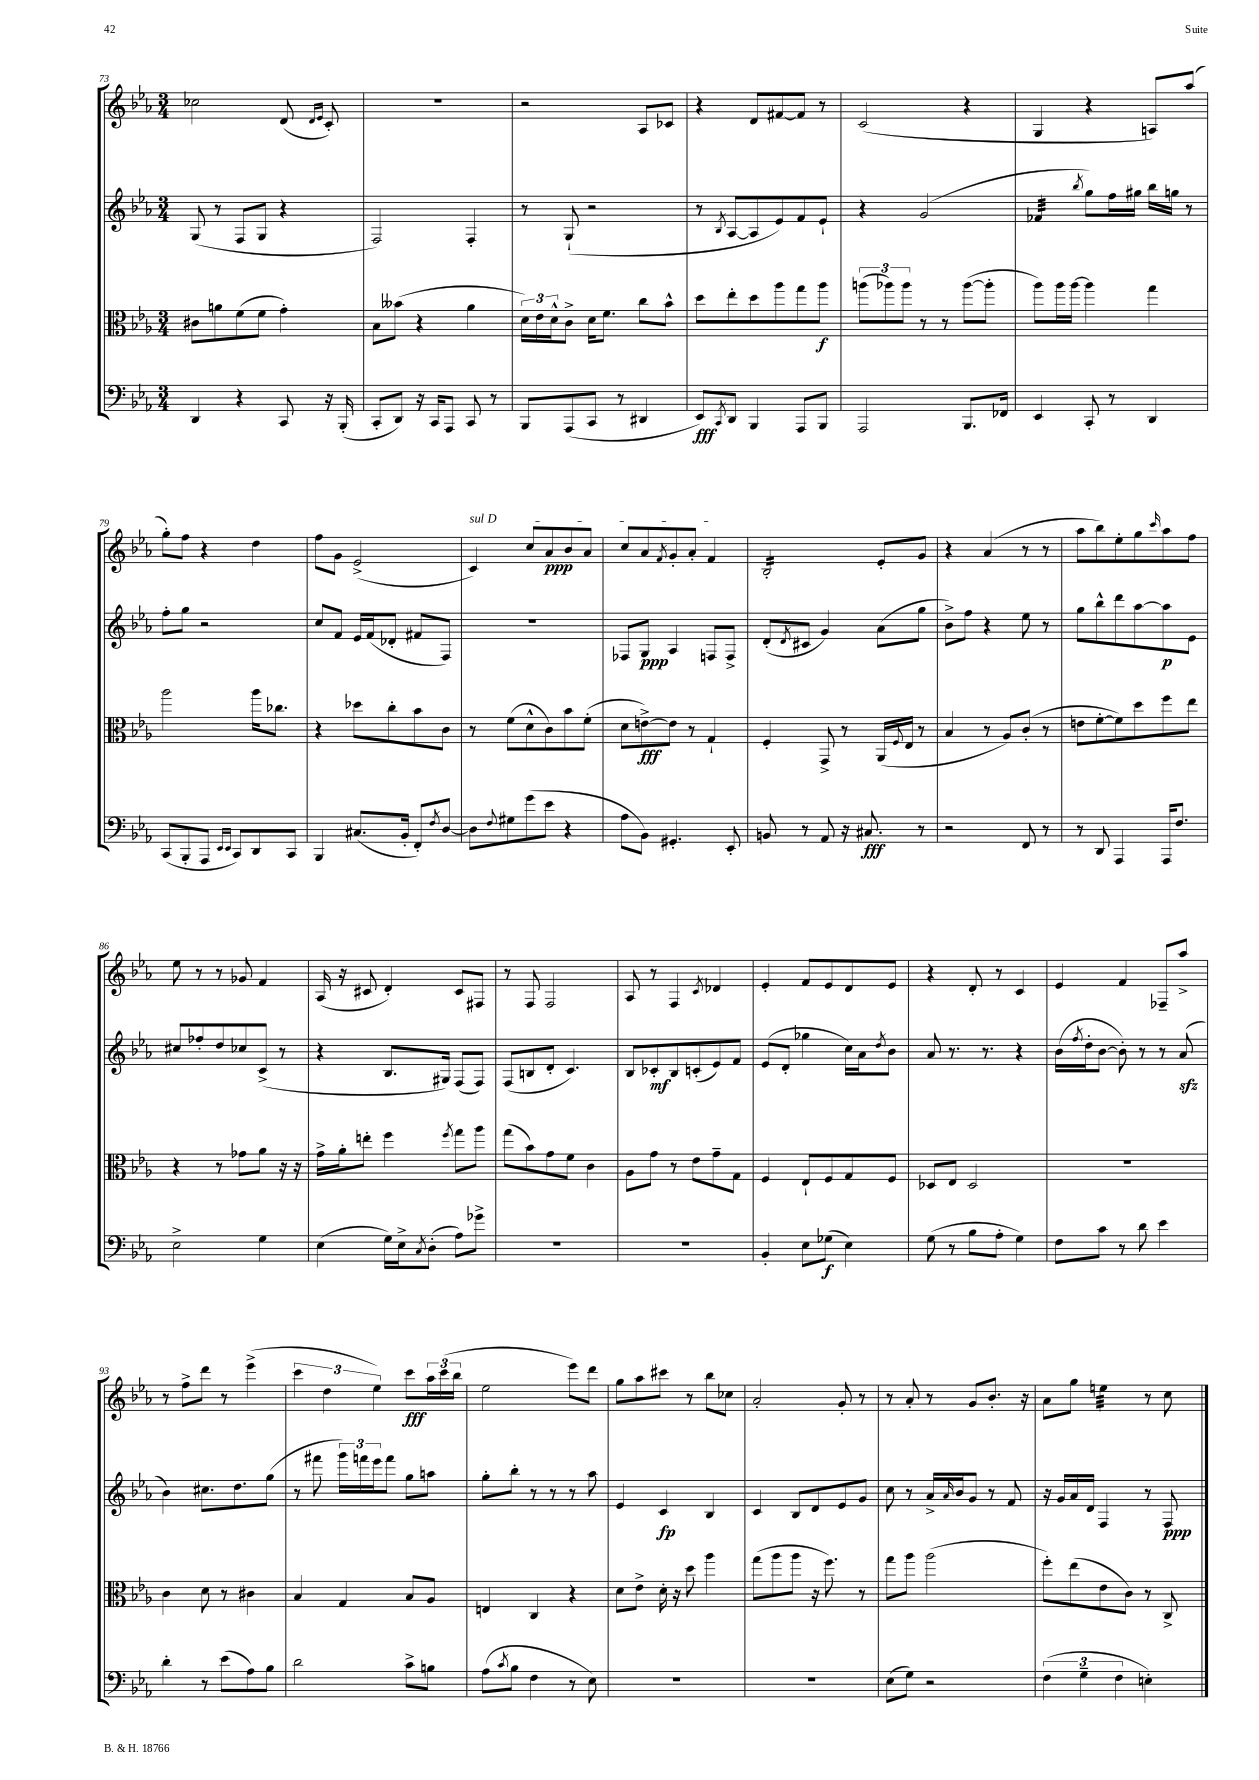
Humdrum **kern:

**kern	**kern	**kern	**kern
*staff4	*staff3	*staff2	*staff1
*clefF4	*clefC3	*clefG2	*clefG2
*k[b-e-a-]	*k[b-e-a-]	*k[b-e-a-]	*k[b-e-a-]
*M3/4	*M3/4	*M3/4	*M3/4
4DD	8c#	(8G	2cc-
.	8a	8r	.
4r	(8f	8F	.
.	8f	8G	.
8CC	4g')	4r	(8d
.	.	.	16qqd
.	.	.	16qqe-
16r	.	.	8c')
(16BBB-'	.	.	.
=	=	=	=
8CC'	8B-	2F)	2.r
8DD)	(8b--	.	.
16r	4r	.	.
16CC	.	.	.
8AAA-	.	.	.
8CC	4a-	4F'	.
8r	.	.	.
=	=	=	=
8BBB-	24d)	8r	2r
.	24e-	.	.
.	24d^^	.	.
(8AAA-	8c^	(8G`	.
8CC	16d	2r	.
.	8.f	.	.
8r	.	.	.
4DD#	8cc	.	8A-
.	8b-^^	.	8c-
=	=	=	=
8EE-)	8dd	8r	4r
8qCC	.	8qB-	.
8DD	8ee-'	[8A-	.
4BBB-	8dd	8A-]	8d
.	8aa-	8e-)	[8f#
8AAA-	8gg	8f	8f#]
8BBB-	8aa-	8e-`	8r
=	=	=	=
2AAA-	(12aa	4r	(2c
.	12aa-)	.	.
.	12aa-	.	.
.	8r	(2g	.
.	8r	.	.
8.BBB-	([8aa-	.	4r
.	8aa-']	.	.
16FF-	.	.	.
=	=	=	=
4EE-	8aa-)	4f-	4G
.	16aa-	.	.
.	[16aa-	.	.
.	.	8qbb-	.
8CC'	4aa-]	8gg)	4r
8r	.	16ff	.
.	.	16gg#	.
4DD	4gg	16bb-	8A)
.	.	16gg	.
.	.	8r	(8aa-
=	=	=	=
(8CC	2aa-	8ff'	8gg')
8BBB-'	.	8gg	8ff
8AAA-	.	2r	4r
16qqEE-	.	.	.
16qqEE-	.	.	.
8CC)	.	.	.
8DD	16aa-	.	4dd
.	8.cc-	.	.
8CC	.	.	.
=	=	=	=
4BBB-	4r	8cc	8ff
.	.	8f	8g
(8.C#	8dd-	16e-	(2e-^
.	.	(16f	.
.	8cc'	8d-'	.
16BB-'	.	.	.
8FF')	8b-	8f#	.
8qF	.	.	.
[8D	8c	8F)	.
=	=	=	=
8D]	8r	2.r	4c)
8qqF	.	.	.
8G#	(8f	.	.
(8g	8d^^	.	8cc
8e-	8c)	.	8a-
4r	8b-	.	8b-
.	(8f'	.	8a-
=	=	=	=
8A-	8d	8F-	8cc
8BB-)	[8e^)	8G	8a-
.	.	.	8qf
4.GG#'	8e]	4A-	8g'
.	8r	.	8a-'
.	4G`	8F	4f
8EE-'	.	8F^	.
=	=	=	=
8BB	4F'	(8d'	2B-'
.	.	8qd	.
8r	.	8c#	.
8AA-	8GG^	4g)	.
16r	8r	.	.
8.C#	.	.	.
.	(16AA-	(8a-	8e-'
.	8qqF	.	.
.	16E-	.	.
8r	8r	8gg	8g
=	=	=	=
2r	4B-	8b-^)	4r
.	.	8ff	.
.	8r	4r	(4a-
.	8A-)	.	.
8FF	(8c'	8ee-	8r
8r	8r	8r	8r
=	=	=	=
8r	8e	8gg	8aa-
8DD	[8f'	8bb-^^	8bb-)
4AAA-	8f])	8ddd	8ee-'
.	8dd	[8aa-	8gg
.	.	.	16qqccc
16AAA-	8ff	8aa-]	8aa-
8.F	.	.	.
.	8ee-	8e-	8ff
=	=	=	=
2E-^	4r	8cc#	8ee-
.	.	8ff-'	8r
.	8r	8dd	8r
.	8g-	8cc-	8g-
4G	8a-	(8c^	4f
.	16r	8r	.
.	16r	.	.
=	=	=	=
(4E-	16g^	4r	(16A-
.	16a-'	.	16r
.	8ee'	.	8c#
16G)	4ff	8.B-	4d')
16E-^	.	.	.
8qC	.	.	.
(8D'	.	.	.
.	.	16G#)	.
.	8qff	.	.
8A-)	8gg	(8F	8c#
8g-^	8aa-	8F)	8F#
=	=	=	=
2.r	(8gg	(8F	8r
.	8b-)	8B	8F
.	8g	8d'	2F
.	8f	4.c)	.
.	4c	.	.
=	=	=	=
2.r	8A-	8B-	8A-
.	8g	8c-'	8r
.	8r	8B-	4F
.	8e-	(8c'	.
.	.	.	8qc
.	8g~	8e-)	4d-
.	8G	8f	.
=	=	=	=
4BB-'	4F	(8e-	4e-'
.	.	8d'	.
8E-	8E-`	4gg-	8f
(8G-	8F	.	8e-
4E-)	8G	16cc)	8d
.	.	16a-	.
.	.	8qdd	.
.	8F	8b-	8e-
=	=	=	=
(8G	8D-	8a-	4r
8r	8E-	8.r	.
8B-	2D-	.	8d'
.	.	8.r	.
8A-'	.	.	8r
4G)	.	4r	4c
=	=	=	=
8F	2.r	(16b-	4e-
.	.	8qff	.
.	.	16dd'	.
8c	.	[8b-	.
8r	.	8b-'])	4f
8d	.	8r	.
4e-	.	8r	8F-~
.	.	(8a-	8aa-^
=	=	=	=
4d'	4c	4b-)	8r
.	.	.	8ff^
8r	8d	8.cc#	8ddd
(8e-	8r	.	8r
.	.	8.dd	.
8A-)	4c#	.	(4eee-^
8B-	.	(8gg	.
=	=	=	=
2d	4B-	8r	6ccc
.	.	8fff#	.
.	.	.	6dd
.	4G	24ggg)	.
.	.	24fff	.
.	.	24eee-	6ee-)
.	.	8fff	.
8c^	8B-	8gg	8ccc
8B	8A-	8aa	24aa-
.	.	.	(24ccc
.	.	.	24bb-
=	=	=	=
(8A-	4E	8gg'	2ee-
8qc	.	.	.
8B-	.	8bb-'	.
4F	4C	8r	.
.	.	8r	.
8r	4r	8r	8eee-)
8E-)	.	8aa-	8ddd
=	=	=	=
2.r	8d	4e-	8gg
.	8e-^	.	8aa-
.	16d'	4c	8ccc#
.	16r	.	.
.	8dd	.	8r
.	4aa-	4B-	8bb-
.	.	.	8cc-
=	=	=	=
2.r	(8gg	4c	2a-'
.	8aa-	.	.
.	8aa-	8B-	.
.	16r	8d	.
.	8.ff)	.	.
.	.	8e-	8g'
.	8r	8g	8r
=	=	=	=
(8E-	8gg	8cc	8r
8G)	8aa-	8r	8a-'
2r	(2aa-	16a-^	8r
.	.	16qqa-	.
.	.	16b-	.
.	.	8g	8g
.	.	8r	8.b-'
.	.	8f	.
.	.	.	16r
=	=	=	=
(6F	8ff')	16r	8a-
.	.	16g	.
.	(8ee-	16a-	8gg
6G~	.	.	.
.	.	16d	.
.	8e-	4F	4ee
6F	.	.	.
.	8c)	.	.
4E')	8r	8r	8r
.	8C^	8F	8cc
==	==	==	==
*-	*-	*-	*-
